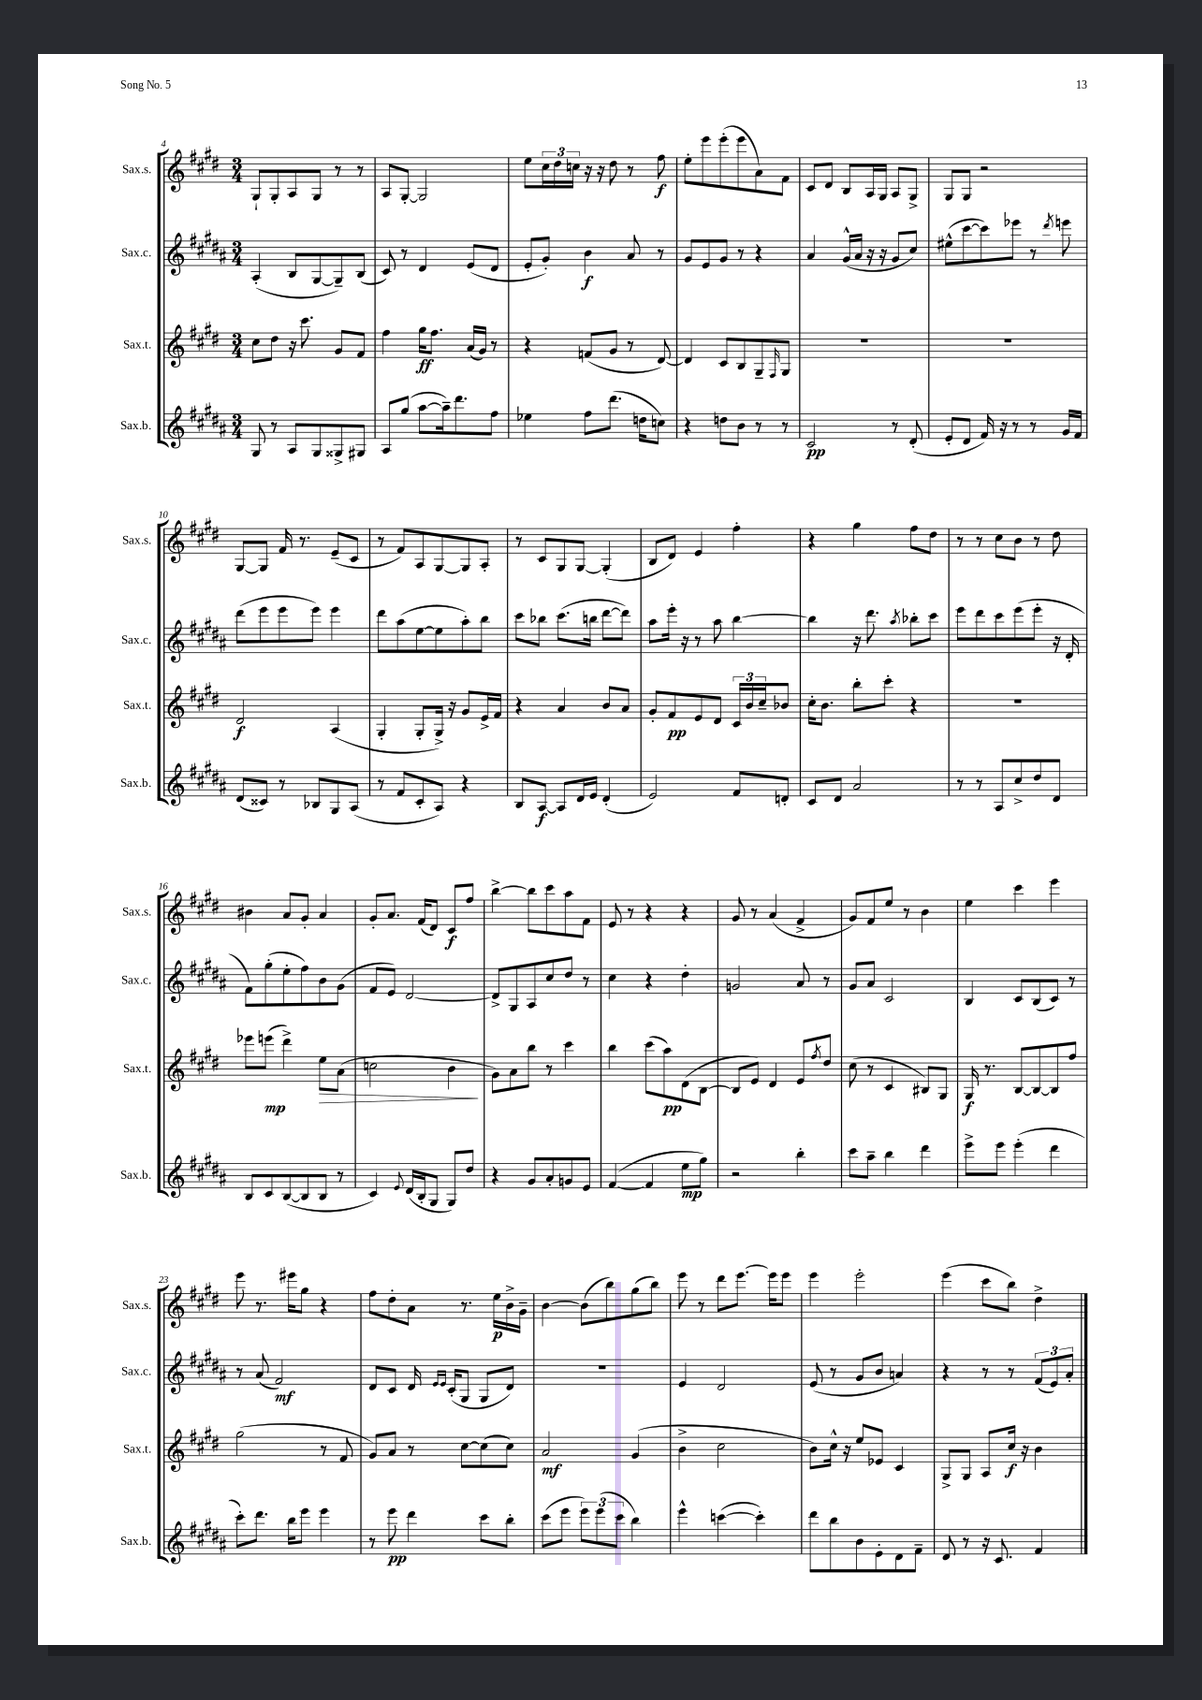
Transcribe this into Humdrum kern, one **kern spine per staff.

**kern	**kern	**kern	**kern
*staff4	*staff3	*staff2	*staff1
*clefG2	*clefG2	*clefG2	*clefG2
*k[f#c#g#d#a#]	*k[f#c#g#d#]	*k[f#c#g#d#a#]	*k[f#c#g#d#]
*M3/4	*M3/4	*M3/4	*M3/4
8G#/	8cc#\L	(4A#'/	8G#`/L
8r	8dd#\J	.	8G#'/
8A#/L	16r	8B/L	8A/
.	8.ccc#\	.	.
8G#/	.	[8G#/	8G#/J
8G##^/	8g#/L	8G#~/])	8r
8G#/J	8f#/J	(8B/J	8r
=	=	=	=
8A#/L	4ff#\	8c#/)	8A/L
(8gg#/J	.	8r	[8G#'/J
[8aa#\L	16gg#\LK	4d#/	2G#/]
.	8.ff#\J	.	.
16aa#~\]k)	.	.	.
8.ddd#\	.	.	.
.	(16a/LL	(8e/L	.
.	16g#/JJ)	.	.
8ff#\J	8r	8d#/J	.
=	=	=	=
4ee-\	4r	8e'/L	8ee\L
.	.	8g#'/J)	24cc#\L
.	.	.	24dd#\
.	.	.	24cc\JJ
8ff#\L	(8f/L	4b\	16r
.	.	.	16r
(8.ddd#\J	8g#/J	.	8dd#\
.	8r	8a#/	8r
16dd\LK	.	.	.
8cc\J)	[8d#/)	8r	8ff#\
=	=	=	=
4r	4d#/]	8g#/L	8ee'\L
.	.	8e/	8eee\
8dd\L	8c#/L	8g#/J	(8eee'\
8b\J	8B/	8r	8eee\
8r	8G#~/	4r	8a\)
.	16qqF#/	.	.
8r	8G#/J	.	8f#\J
=	=	=	=
2c#/	2.r	4a#/	8c#/L
.	.	.	8d#/J
.	.	(16g#^^/LL	8B/L
.	.	16a#/JJ	.
.	.	16r	16A/L
.	.	16r	16G#/JJ
8r	.	8g#/L	8A/L
(8d#'/	.	8cc#/J)	8G#^/J
=	=	=	=
8e'/L	2.r	(8ee#^^\L	8G#/L
8d#/J	.	[8ccc#\	8G#/J
16f#/)	.	8ccc#\])	2r
16r	.	.	.
8r	.	8eee-\J	.
8r	.	8r	.
.	.	8qddd#/	.
16g#/LL	.	8eee\	.
16f#/JJ	.	.	.
=	=	=	=
(8d#/L	2d#/	(8ddd#\L	[8G#/L
8c##/J)	.	8eee\	8G#/]J
8r	.	8eee\	16f#/
.	.	.	8.r
8B-/L	.	8eee\J)	.
8G#/	(4A/	4eee\	(8e~/L
(8A#/J	.	.	8c#/J
=	=	=	=
8r	4G#'/	8ddd#\L	8r
8f#/L	.	(8aa#\	8f#/L)
8c#'/	8G#'/L	[8ee\	8A/
8A#/J)	16G#^/Jk)	8ee\]	[8G#/
.	16r	.	.
4r	8g#/L	8aa#'\)	8G#/]
.	16e^/L	8bb\J	8A'/J
.	16f#/JJ	.	.
=	=	=	=
8B/L	4r	8ccc#\L	8r
[8A#/J	.	8bb-\J	8c#/L
8A#/]L	4a/	(8.ccc#\L	8G#/
16d#/L	.	.	[8G#/J
16e/JJ	.	16bb\Jk	.
(4d#'/	8b/L	[8ddd#\L	(4G#'/]
.	8a/J	8ddd#\]J)	.
=	=	=	=
2e/)	8g#'/L	8aa#\L	8B/L
.	8f#/	16eee'\Jk	8d#/J)
.	.	16r	.
.	8e/	8r	4e/
.	8d#/J	8aa#\	.
8f#/L	24c#/LL	[4bb\	4ff#'\
.	24b/	.	.
.	24cc#~/J	.	.
8d'/J	8b-/J	.	.
=	=	=	=
8c#/L	16cc#'\LK	4bb\]	4r
.	8.b\J	.	.
8d#/J	.	.	.
2a#/	8bb'\L	16r	4gg#\
.	.	8.ddd#\	.
.	8ccc#'\J	.	.
.	.	8qaa#/	.
.	4r	8bb-'\L	8ff#\L
.	.	8ccc#\J	8dd#\J
=	=	=	=
8r	2.r	8eee\L	8r
8r	.	8ddd#\	8r
8A#/L	.	8ccc#\	8cc#\L
8cc#^/	.	(8eee\	8b\J
8dd#/	.	8eee'\J	8r
8d#/J	.	16r	8dd#\
.	.	16d#'/	.
=	=	=	=
8B/L	8eee-\L	8f#\L)	4b#\
8c#/	(8eee\J	(8gg#'\	.
([8B/	4ddd#^\)	8ee'\	8a/L
8B/]	.	8ff#\)	8g#'/J
8B/J	8ee\L	8b\	4a/
8r	(8a\J	(8g#\J	.
=	=	=	=
4c#/)	2cc\	8f#/L	8g#'/L
.	.	8e/J)	8.a/J
8qqe/	.	.	.
(16d#/LL	.	[2d#/	.
16B'/J	.	.	(16f#/LK
8G#/J	.	.	8d#/J)
8G#/L)	4b\	.	8c#/L
8dd#/J	.	.	8ff#/J
=	=	=	=
4r	8g#\L)	8d#^/]L	[4bb^\
.	8a\	8G#/	.
8g#/L	8bb\J	8A#/	8bb\]L
8a#'/	8r	8cc#/	8ccc#\
8g/	4ccc#\	8dd#/J	8aa\
8e/J	.	8r	8f#\J
=	=	=	=
([4f#/	4bb\	4cc#\	8e/
.	.	.	8r
4f#/]	(8ccc#\L	4r	4r
.	8aa\)	.	.
8ee\L	(8d#\	4dd#'\	4r
8gg#\J)	[8B\J	.	.
=	=	=	=
2r	8B/]L	2g/	8g#/
.	8e/J)	.	8r
.	4d#/	.	(4a/
4bb'\	8e/L	8a#/	4f#^/
.	8qff#/	.	.
.	8dd#/J	8r	.
=	=	=	=
8ccc#\L	(8cc#\	8g#/L	8g#/L)
8aa#~\J	8r	8a#/J	8f#/
4bb\	4c#/	2c#/	8ee/J
.	.	.	8r
4ddd#\	8B#/L)	.	4b\
.	8G#/J	.	.
=	=	=	=
8eee^\L	16G#/	4B/	4ee\
.	8.r	.	.
8eee\J	.	.	.
(4eee'\	[8B/L	8c#/L	4ccc#\
.	8B/_	(8B/	.
4ddd#\	8B/]	8c#/J)	4eee\
.	8ff#/J	8r	.
=	=	=	=
8ccc#'\L)	(2gg#\	8r	8eee\
8.ddd#\J	.	(8a#/	8.r
.	.	2f#/)	.
16bb\LK	.	.	16eee#\LK
8eee\J	.	.	8gg#\J
4eee\	8r	.	4r
.	8f#/	.	.
=	=	=	=
8r	8g#/L)	8d#/L	8ff#\L
8eee\	8a/J	8c#/J	8dd#'\
4ddd#\	8r	16d#/	8a\J
.	.	16qqe/LL	.
.	.	16qqe/JJ	.
.	.	(16c#'/LK	.
.	[8cc#\L	8G#/J	8.r
8ccc#\L	(8cc#\]	8G#/L	.
.	.	.	16ee\LL
8bb'\J	8cc#\J)	8d#/J)	16b^\
.	.	.	16g#~\JJ
=	=	=	=
(8ccc#\L	2a/	2.r	[4b\
8eee\J	.	.	.
12eee\L)	.	.	(8b\]L
(12eee\	.	.	.
.	.	.	8bb\)
12ccc#\J	.	.	.
4bb\)	(4g#/	.	(8gg#\
.	.	.	8bb\J)
=	=	=	=
4eee^^\	4b^\	4e/	8eee\
.	.	.	8r
([4ccc\	2cc#\	2d#/	8ddd#\L
.	.	.	[8.eee\J
4ccc'\])	.	.	.
.	.	.	16eee\]LK
.	.	.	8eee\J
=	=	=	=
8ddd#\L	8b\L)	(8e/	4eee\
8bb\	16cc#^^\Jk	8r	.
.	16r	.	.
8b\	8ee/L	8g#/L	2eee'\
8e'\	8e-/J	8b/J	.
8d#\	4c#/	4a/)	.
8f#~\J	.	.	.
=	=	=	=
8d#/	8G#^/L	4r	(4eee\
8r	8G#/J	.	.
16r	8A/L	8r	8ccc#\L
8.c#/	.	.	.
.	16cc#/Jk	8r	8bb\J)
.	16r	.	.
4f#/	4b\	(12f#/L	4dd#^\
.	.	12e/)	.
.	.	12a#'/J	.
==	==	==	==
*-	*-	*-	*-
